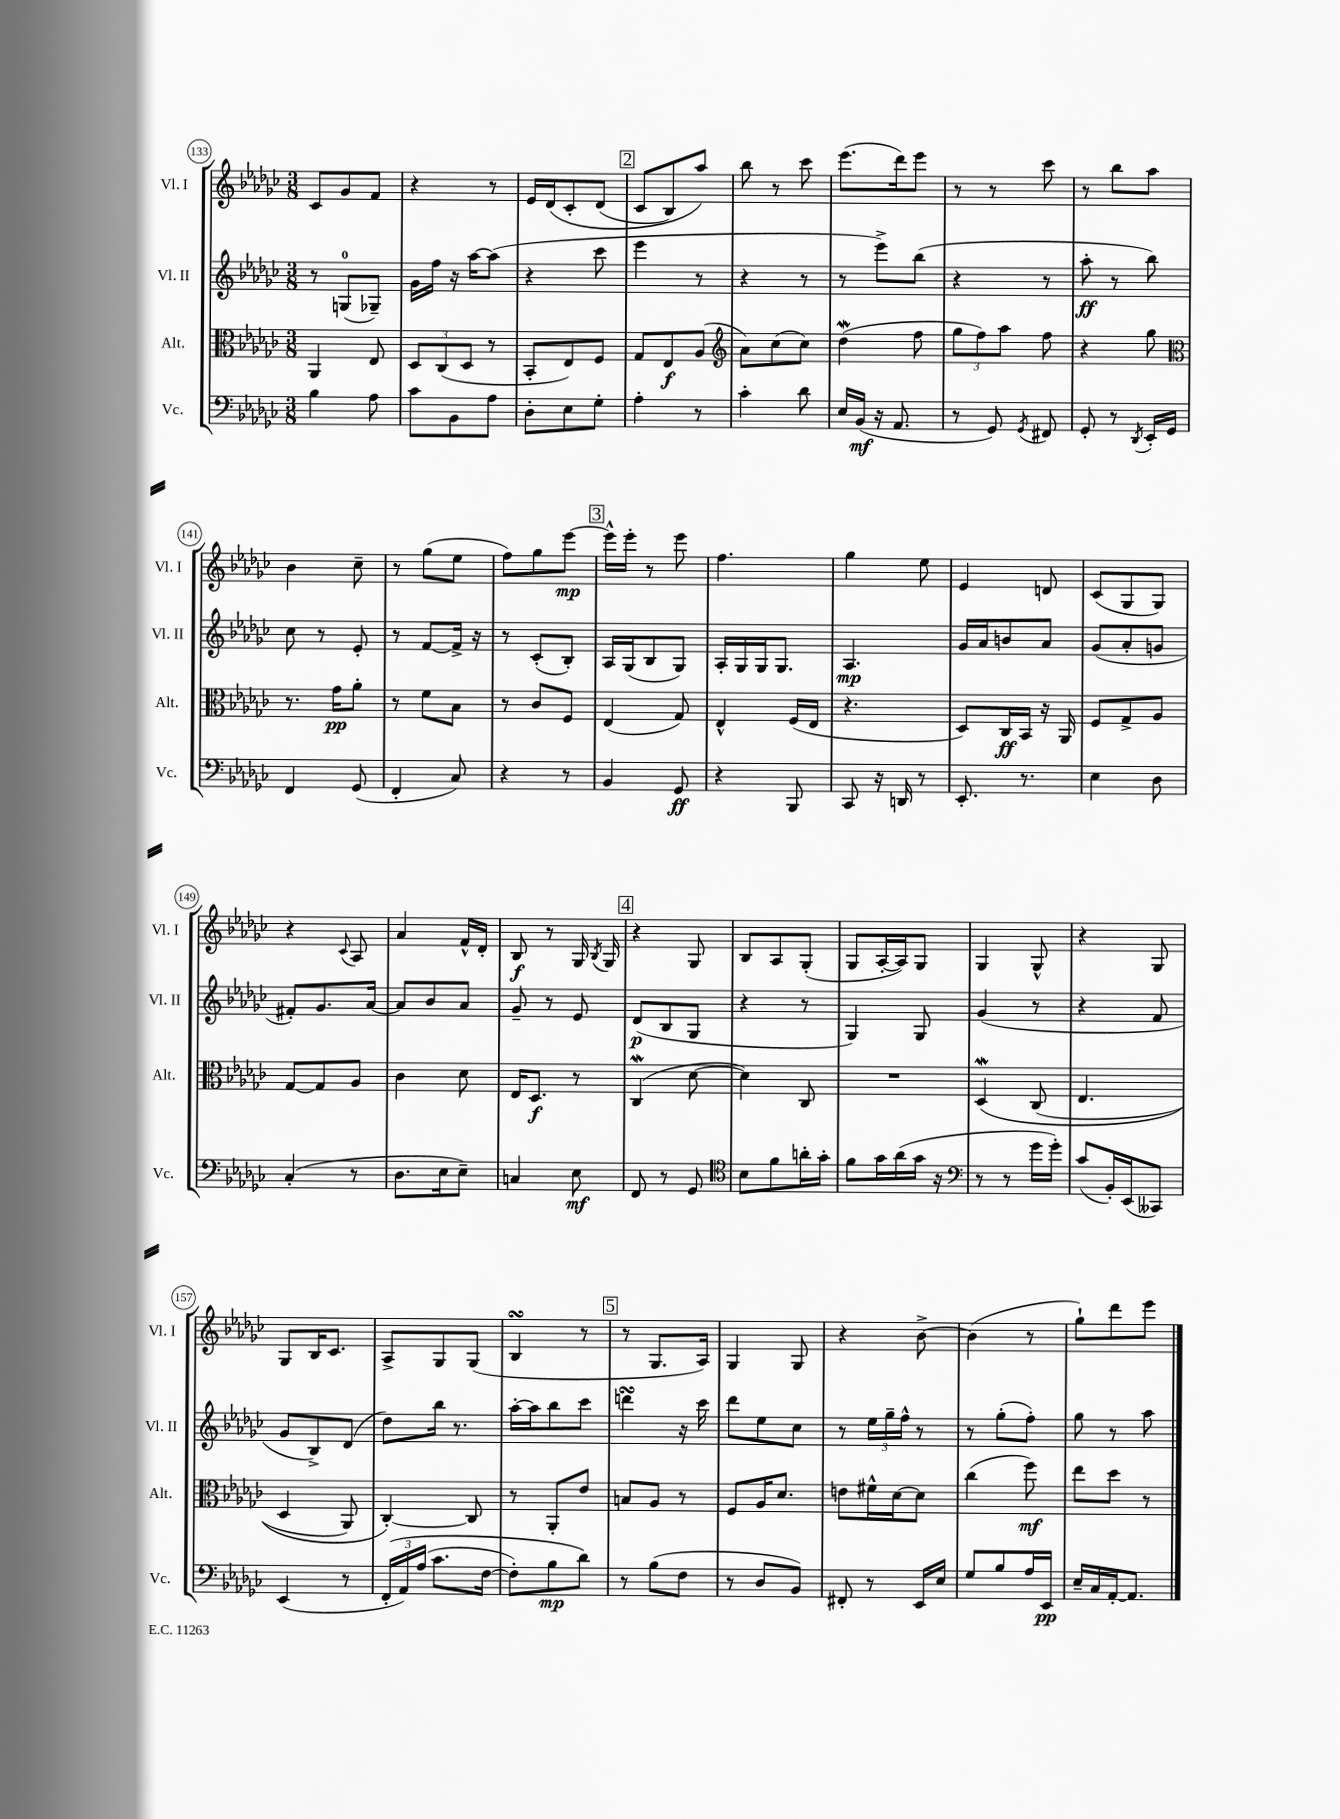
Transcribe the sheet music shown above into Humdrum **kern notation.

**kern	**dynam	**kern	**dynam	**kern	**dynam	**kern	**dynam
*part4	*part4	*part3	*part3	*part2	*part2	*part1	*part1
*staff4	*staff4	*staff3	*staff3	*staff2	*staff2	*staff1	*staff1
*I"Vc.	*	*I"Alt.	*	*I"Vl. II	*	*I"Vl. I	*
*I'Vc.	*	*I'Alt.	*	*I'Vl. II	*	*I'Vl. I	*
*clefF4	*	*clefC3	*	*clefG2	*	*clefG2	*
*k[b-e-a-d-g-c-]	*	*k[b-e-a-d-g-c-]	*	*k[b-e-a-d-g-c-]	*	*k[b-e-a-d-g-c-]	*
*M3/8	*	*M3/8	*	*M3/8	*	*M3/8	*
=133	=133	=133	=133	=133	=133	=133	=133
4B-\	.	4AA-/	.	8r	.	8c-/L	.
.	.	.	.	(8Gn/L	.	8g-/	.
8A-\	.	8E-/	.	8G-X~/J)	.	8f/J	.
=134	=134	=134	=134	=134	=134	=134	=134
8c-\L	.	12D-/L	.	16g-\LL	.	4r	.
.	.	.	.	16ff\JJ	.	.	.
.	.	(12C-/	.	.	.	.	.
8BB-\	.	.	.	16r	.	.	.
.	.	12D-/J	.	.	.	.	.
.	.	.	.	[16aa-\KL	.	.	.
8A-\J	.	8r	.	(8aa-\J]	.	8r	.
=135	=135	=135	=135	=135	=135	=135	=135
8D-'\L	.	8BB-'/L	.	4r	.	16e-/LL	.
.	.	.	.	.	.	(16d-/J	.
8E-\	.	8E-/)	.	.	.	8c-'/	.
8G-'\J	.	8F/J	.	8ccc-\	.	(8d-/J	.
!!LO:REH:place=s1:t=2
=136	=136	=136	=136	=136	=136	=136	=136
4A-'\	.	8G-/L	.	4eee-\	.	8c-/L	.
.	.	8E-/	f	.	.	8B-/)	.
8r	.	(8A-/J	.	8r	.	8aa-/J)	.
=137	=137	=137	=137	=137	=137	=137	=137
*	*	*clefG2	*	*	*	*	*
4c-'\	.	8a-\L)	.	4r	.	8bb-\	.
.	.	(8cc-\	.	.	.	8r	.
8d-\	.	8cc-\J)	.	8r	.	8ccc-\	.
=138	=138	=138	=138	=138	=138	=138	=138
16E-/LL	.	(4dd-W\	.	8r	.	(8.eee-\L	.
(16BB-/JJ	mf	.	.	.	.	.	.
16r	.	.	.	8eee-^\L)	.	.	.
8.AA-/	.	.	.	.	.	16ddd-\k)	.
.	.	8ff\	.	(8bb-\J	.	8eee-\J	.
=139	=139	=139	=139	=139	=139	=139	=139
8r	.	12gg-\L	.	4r	.	8r	.
.	.	12ff\)	.	.	.	.	.
8GG-/)	.	.	.	.	.	8r	.
.	.	12aa-\J	.	.	.	.	.
8qGG-/	.	.	.	.	.	.	.
8FF#X/	.	8ff\	.	8r	.	8ccc-\	.
=140	=140	=140	=140	=140	=140	=140	=140
8GG-'/	.	4r	.	8aa-'\	ff	8r	.
8r	.	.	.	8r	.	8bb-\L	.
8qDD-/	.	.	.	.	.	.	.
16EE-'/LL	.	8gg-\	.	8bb-\)	.	8aa-\J	.
16GG-/JJ	.	.	.	.	.	.	.
!!LO:LB:g=z
=141	=141	=141	=141	=141	=141	=141	=141
*	*	*clefC3	*	*	*	*	*
4FF/	.	8.r	.	8cc-\	.	4b-\	.
.	.	.	.	8r	.	.	.
.	.	16g-\KL	pp	.	.	.	.
(8GG-/	.	8a-'\J	.	8e-'/	.	8cc-~\	.
=142	=142	=142	=142	=142	=142	=142	=142
4FF'/	.	8r	.	8r	.	8r	.
.	.	8f\L	.	[8f/L	.	(8gg-\L	.
8C-/)	.	8B-\J	.	16f^/Jk]	.	8ee-\J	.
.	.	.	.	16r	.	.	.
=143	=143	=143	=143	=143	=143	=143	=143
4r	.	8r	.	8r	.	8ff\L)	.
.	.	8c-/L	.	(8c-'/L	.	8gg-\	.
8r	.	8F/J	.	8B-'/J)	.	[8eee-\J	mp
!!LO:REH:place=s1:t=3
=144	=144	=144	=144	=144	=144	=144	=144
4BB-/	.	(4E-/	.	16A-/LL	.	16eee-^^\LL]	.
.	.	.	.	(16G-/J	.	16eee-'\JJ	.
.	.	.	.	8B-/	.	8r	.
8GG-/	ff	8G-/)	.	8G-/J)	.	8eee-\	.
=145	=145	=145	=145	=145	=145	=145	=145
4r	.	4E-^^/	.	16A-'/LL	.	4.ff\	.
.	.	.	.	16G-/	.	.	.
.	.	.	.	16G-/J	.	.	.
.	.	.	.	8.G-/J	.	.	.
8BBB-/	.	(16F/LL	.	.	.	.	.
.	.	16E-/JJ	.	.	.	.	.
=146	=146	=146	=146	=146	=146	=146	=146
8CC-/	.	4.r	.	4.A-/	mp	4gg-\	.
16r	.	.	.	.	.	.	.
16DDn/	.	.	.	.	.	.	.
8r	.	.	.	.	.	8ee-\	.
=147	=147	=147	=147	=147	=147	=147	=147
8.EE-'/	.	8D-/L)	.	16g-/LL	.	4e-/	.
.	.	.	.	16a-/J	.	.	.
.	.	16C-/L	ff	8bn/	.	.	.
8.r	.	16BB-/JJ	.	.	.	.	.
.	.	16r	.	8a-/J	.	8dn/	.
.	.	16AA-/	.	.	.	.	.
=148	=148	=148	=148	=148	=148	=148	=148
4E-\	.	8F/L	.	(8g-/L	.	(8c-/L	.
.	.	8G-^/	.	8a-'/	.	8G-/	.
8D-\	.	8A-/J	.	8gn/J	.	8G-/J)	.
!!LO:LB:g=z
=149	=149	=149	=149	=149	=149	=149	=149
(4C-'/	.	[8G-/L	.	8f#X'/L)	.	4r	.
.	.	8G-/]	.	8.g-/	.	.	.
.	.	.	.	.	.	8qqc-/	.
8r	.	8A-/J	.	.	.	8A-/	.
.	.	.	.	[16a-/Jk	.	.	.
=150	=150	=150	=150	=150	=150	=150	=150
8.D-\L	.	4c-\	.	8a-/L]	.	4a-/	.
.	.	.	.	8b-/	.	.	.
16E-\k	.	.	.	.	.	.	.
8E-~\J)	.	8d-\	.	8a-/J	.	16f^^/LL	.
.	.	.	.	.	.	16d-'/JJ	.
=151	=151	=151	=151	=151	=151	=151	=151
4Cn/	.	16E-/KL	.	8g-~/	.	8B-/	f
.	.	8.D-/J	f	.	.	.	.
.	.	.	.	8r	.	8r	.
8E-\	mf	8r	.	8e-/	.	16G-/	.
.	.	.	.	.	.	8qB-/	.
.	.	.	.	.	.	16G-/	.
!!LO:REH:place=s1:t=4
=152	=152	=152	=152	=152	=152	=152	=152
8FF/	.	(4C-w/	.	(8d-/L	p	4r	.
8r	.	.	.	8B-/	.	.	.
8GG-/	.	[8d-\	.	8G-/J	.	8G-/	.
=153	=153	=153	=153	=153	=153	=153	=153
*clefC4	*	*	*	*	*	*	*
8B-\L	.	4d-\])	.	4r	.	8B-/L	.
8f\	.	.	.	.	.	8A-/	.
16an'\L	.	8C-/	.	8r	.	(8G-'/J	.
16g-'\JJ	.	.	.	.	.	.	.
=154	=154	=154	=154	=154	=154	=154	=154
8f\L	.	4.r	.	4G-/)	.	8G-/L	.
16g-\L	.	.	.	.	.	[16A-'/L	.
(16a-\	.	.	.	.	.	16A-/J])	.
16g-\JJ	.	.	.	8G-/	.	8G-/J	.
16r	.	.	.	.	.	.	.
=155	=155	=155	=155	=155	=155	=155	=155
*clefF4	*	*	*	*	*	*	*
8r	.	(4D-W/	.	(4g-/	.	4G-/	.
8r	.	.	.	.	.	.	.
16g-\LL	.	(8C-/	.	8r	.	8G-^^/	.
16g-'\JJ)	.	.	.	.	.	.	.
=156	=156	=156	=156	=156	=156	=156	=156
(8c-/L	.	4.E-/	.	4r	.	4r	.
16BB-'/L)	.	.	.	.	.	.	.
(16EE-/J	.	.	.	.	.	.	.
8CC--X/J)	.	.	.	8f/	.	8G-/	.
!!LO:LB:g=z
=157	=157	=157	=157	=157	=157	=157	=157
(4EE-/	.	4D-/	.	8g-/L	.	8G-/L	.
.	.	.	.	8B-^/)	.	16B-/K	.
.	.	.	.	.	.	8.c-/J	.
8r	.	8AA-/)	.	(8d-/J	.	.	.
=158	=158	=158	=158	=158	=158	=158	=158
(24FF'/LL	.	[4C-'/)	.	8dd-\L)	.	8A-^/L	.
24AA-/)	.	.	.	.	.	.	.
(24A-/JJ	.	.	.	.	.	.	.
8.c-\L	.	.	.	16bb-\Jk	.	8G-/	.
.	.	.	.	8.r	.	.	.
.	.	8C-/]	.	.	.	(8G-/J	.
[16F\Jk	.	.	.	.	.	.	.
=159	=159	=159	=159	=159	=159	=159	=159
8F'\L])	.	8r	.	[16aa-'\LL	.	4B-sSsS/	.
.	.	.	.	16aa-\J]	.	.	.
8B-\	mp	8AA-'/L	.	8bb-\	.	.	.
8d-\J)	.	8e-/J	.	8ccc-\J	.	8r	.
!!LO:REH:place=s1:t=5
=160	=160	=160	=160	=160	=160	=160	=160
8r	.	8Bn/L	.	4dddnsSsS\	.	8r	.
(8B-\L	.	8A-/J	.	.	.	8.G-/L	.
8F\J	.	8r	.	16r	.	.	.
.	.	.	.	16ccc-\	.	16A-/Jk)	.
=161	=161	=161	=161	=161	=161	=161	=161
8r	.	8F/L	.	8ddd-\L	.	4G-/	.
8D-/L	.	16A-/K	.	8ee-\	.	.	.
.	.	8.d-/J	.	.	.	.	.
8BB-/J)	.	.	.	8cc-\J	.	8G-/	.
=162	=162	=162	=162	=162	=162	=162	=162
8FF#X'/	.	8en\L	.	8r	.	4r	.
8r	.	16f#X^^\L	.	24ee-\LL	.	.	.
.	.	.	.	24gg-~\	.	.	.
.	.	[16d-\J	.	.	.	.	.
.	.	.	.	24ff^^\JJ	.	.	.
16EE-/LL	.	8d-\J]	.	8r	.	[8b-^\	.
16E-/JJ	.	.	.	.	.	.	.
=163	=163	=163	=163	=163	=163	=163	=163
8G-/L	.	(4cc-\	.	8r	.	(4b-\]	.
8B-/	.	.	.	(8gg-'\L	.	.	.
16A-/L	.	8ff\)	mf	8ff'\J)	.	8r	.
16EE-/JJ	pp	.	.	.	.	.	.
=164	=164	=164	=164	=164	=164	=164	=164
16E-~/LL	.	8ee-\L	.	8gg-\	.	8gg-`\L)	.
16C-/	.	.	.	.	.	.	.
[16AA-'/J	.	8dd-\J	.	8r	.	8ddd-\	.
8.AA-/J]	.	.	.	.	.	.	.
.	.	8r	.	8aa-\	.	8eee-\J	.
==	==	==	==	==	==	==	==
*-	*-	*-	*-	*-	*-	*-	*-
